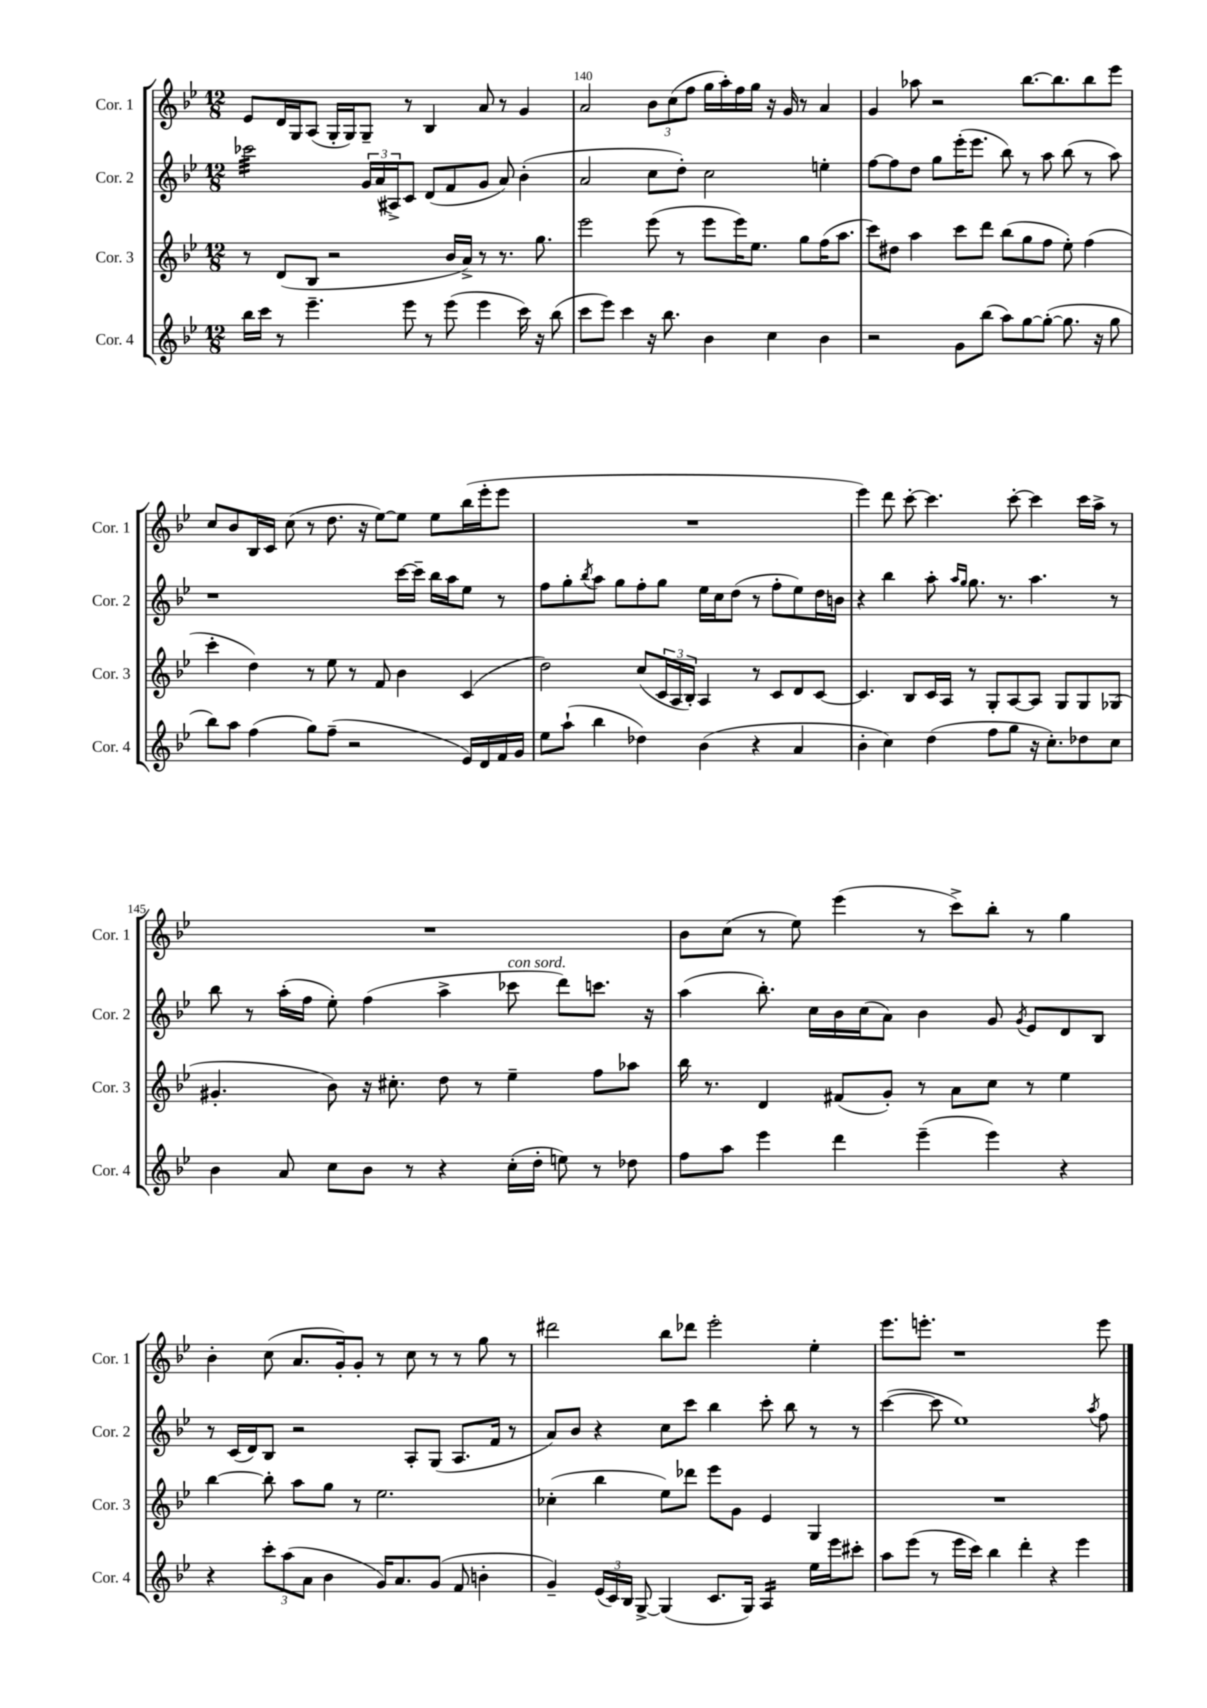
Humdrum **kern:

**kern	**kern	**kern	**kern
*staff4	*staff3	*staff2	*staff1
*clefG2	*clefG2	*clefG2	*clefG2
*k[b-e-]	*k[b-e-]	*k[b-e-]	*k[b-e-]
*M12/8	*M12/8	*M12/8	*M12/8
16bb-	8r	2ccc-	8e-
16ccc	.	.	.
8r	(8d	.	16d
.	.	.	16G
4.eee-~	8B-	.	(8A
.	2r	.	16G'
.	.	.	16G)
.	.	24g	8G~
.	.	(24a	.
.	.	24A#^)	.
8eee-	.	8c	8r
8r	.	(8d	4B-
(8eee-	16b-	8f	.
.	16a^)	.	.
4eee-	8r	8g	8a
.	8.r	8a)	8r
16ccc)	.	(4b-'	4g
16r	8.gg	.	.
(8bb-	.	.	.
=	=	=	=
8ccc	2eee-	2a	2a
8eee-)	.	.	.
4ccc	.	.	.
16r	(8eee-	8cc	12b-
8.bb-	.	.	.
.	.	.	(12cc
.	8r	8dd')	.
.	.	.	12ff
4b-	8eee-	2cc	16gg
.	.	.	16aa')
.	16eee-)	.	16ff
.	8.ee-	.	16gg
4cc	.	.	16r
.	.	.	16g
.	8gg	.	8r
4b-	(16ff	4ee'	4a
.	8.aa	.	.
=	=	=	=
2r	8ccc)	[8ff	4g
.	8dd#	8ff]	.
.	4aa	8dd	8aa-
.	.	8gg	2r
8g	8ccc	(16eee-'	.
.	.	8.eee-	.
(8bb-	8ddd	.	.
8aa)	(8bb-	8bb-)	.
[8gg	8gg	8r	[8.bb-
(8gg'_	8ff	8aa	.
.	.	.	8.bb-]
8.gg]	8ee-')	(8bb-	.
.	(4ff	8r	8bb-
16r	.	.	.
8gg	.	8aa)	8eee-
=	=	=	=
8bb-)	4ccc'	1r	8cc
8aa	.	.	8b-
(4ff	4dd)	.	16B-
.	.	.	16c
.	.	.	(8cc
8gg)	8r	.	8r
(8ff~	8ee-	.	8.dd
2r	8r	.	.
.	.	.	16r
.	8f	.	[8ee-)
.	4b-	[16ccc	8ee-]
.	.	16ccc~]	.
.	.	16bb-	8ee-
.	.	16aa	.
16e-)	(4c	8ee-	(16bb-
16d	.	.	16eee-'
16f	.	8r	8eee-
16g	.	.	.
=	=	=	=
8ee-	2dd)	8ff	1.r
(8aa`	.	8gg'	.
.	.	8qbb-	.
4bb-	.	8aa	.
.	.	8gg	.
4dd-)	(8cc	8ff'	.
.	24c	8gg	.
.	24A	.	.
.	24B-')	.	.
(4b-	4A	16ee-	.
.	.	16cc	.
.	.	(8dd	.
4r	8r	8r	.
.	8c	8ff'	.
4a	8d	8ee-)	.
.	[8c	16dd	.
.	.	16b	.
=	=	=	=
4b-'	4.c]	4r	4eee-)
4cc)	.	4bb-	8ddd
.	8B-	.	[8ccc'
(4dd	16c	8aa'	4.ccc]
.	16A	.	.
.	.	16qqaa	.
.	.	16qqgg	.
.	8r	8.gg	.
8ff	8G'	.	.
.	.	8.r	.
8gg	[8A	.	[8ccc'
16r	8A]	4.aa	4ccc]
8.cc')	.	.	.
.	8G	.	.
8dd-	8G	.	16ccc
.	.	.	16aa^
8cc	(8G-	8r	8r
=	=	=	=
4b-	4.g#'	8bb-	1.r
.	.	8r	.
8a	.	(16aa'	.
.	.	16ff	.
8cc	8b-)	8ee-')	.
8b-	16r	(4ff	.
.	8.cc#'	.	.
8r	.	.	.
4r	8dd	4aa^	.
.	8r	.	.
(16cc'	4ee-~	8ccc-	.
16dd'	.	.	.
8ee)	.	8ddd)	.
8r	8ff	8.ccc	.
8dd-	8aa-	.	.
.	.	16r	.
=	=	=	=
8ff	16bb-	(4aa	8b-
.	8.r	.	.
8aa	.	.	(8cc
4eee-	4d	8.bb-')	8r
.	.	.	8ee-)
.	.	16cc	.
4ddd	(8f#	16b-	(4eee-
.	.	(16cc	.
.	8g')	8a)	.
(4eee-~	8r	4b-	8r
.	8a	.	8ccc^)
4eee-)	8cc	8g	8bb-'
.	.	8qg	.
.	8r	8e-	8r
4r	4ee-	8d	4gg
.	.	8B-	.
=	=	=	=
4r	[4bb-	8r	4b-'
.	.	(16c	.
.	.	16d)	.
12ccc'	8bb-']	8B-	(8cc
(12aa	.	.	.
.	8aa	2r	8.a
12a	.	.	.
4b-	8gg	.	.
.	.	.	16g')
.	8r	.	8g'
16g)	2.ee-	.	8r
8.a	.	.	.
.	.	8A'	8cc
(8g	.	(8G	8r
8f	.	8.A	8r
4b'	.	.	8gg
.	.	16f	.
.	.	8r	8r
=	=	=	=
4g~)	(4cc-'	8a)	2ddd#
.	.	8b-	.
(24e-	4bb-	4r	.
24c)	.	.	.
24B-	.	.	.
[8G^	.	.	.
(4G]	8ee-)	8cc	8bb-
.	8ddd-	8ccc	8ddd-
8.c	8eee-	4bb-	2eee-'
.	8g	.	.
16G)	.	.	.
4A	4e-	8ccc'	.
.	.	8bb-	.
16ee-	4G	8r	4ee-'
16eee-	.	.	.
8ccc#'	.	8r	.
=	=	=	=
8aa	1.r	([4ccc	8.eee-
(8eee-	.	.	.
.	.	.	8.eee'
8r	.	8ccc]	.
16eee-	.	1ee-)	1r
16ccc)	.	.	.
4bb-	.	.	.
4ddd'	.	.	.
4r	.	.	.
4eee-	.	.	.
.	.	8qaa	.
.	.	8ff	8eee
==	==	==	==
*-	*-	*-	*-
